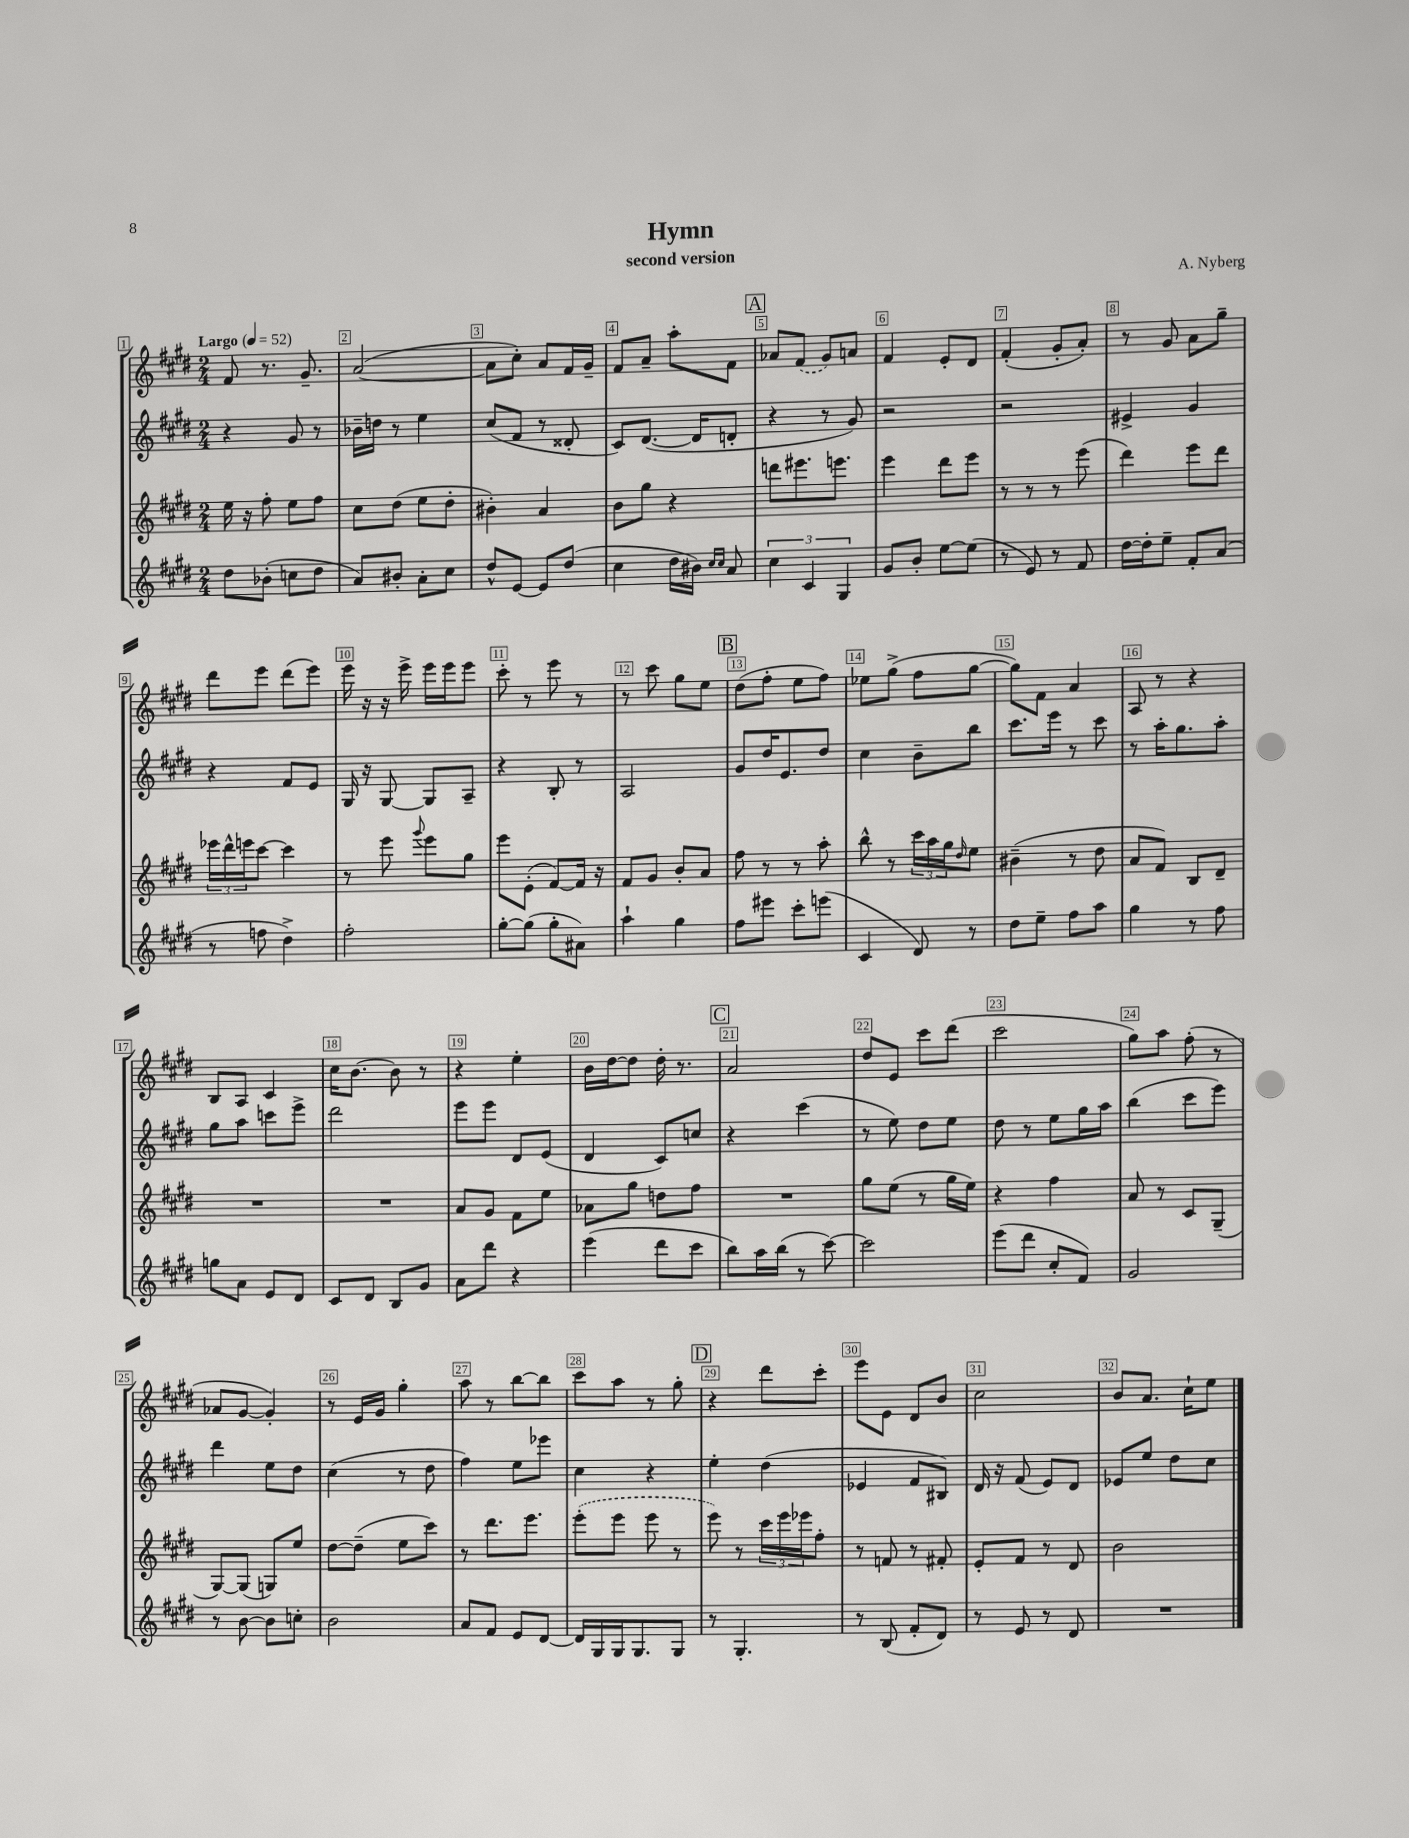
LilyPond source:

\header { title = "Hymn" composer = "A. Nyberg" subtitle = "second version" }
<<
\new StaffGroup <<
\new Staff = "s0" {
    \clef treble \key e \major \numericTimeSignature \time 2/4 \tempo "Largo" 4 = 52
    fis'8 r8. gis'8.-- |
    a'2~( |
    a'8 cis''8-.) a'8 fis'16 gis'16-- |
    fis'8 a'8-- a''8-. fis'8 |
    \mark \markup { \box "A" } aes'8 \once \slurDashed fis'8( gis'8) a'8 |
    fis'4 e'8-. dis'8 |
    fis'4-.( gis'8-. a'8-.) |
    r8 gis'8 a'8 gis''8-- |
    dis'''8 e'''8 dis'''8( e'''8) |
    e'''16 r16 r16 e'''16-> e'''16 e'''16 e'''8 |
    cis'''8-. r8 e'''8 r8 |
    r8 cis'''8 gis''8 e''8 |
    \mark \markup { \box "B" } dis''8( fis''8-. e''8 fis''8) |
    ees''8 gis''8->( fis''8 gis''8~ |
    gis''8) fis'8 a'4 |
    a8 r8 r4 |
    b8 a8 cis'4 |
    cis''16 b'8.~ b'8 r8 |
    r4 e''4-. |
    b'16 dis''16~ dis''8 dis''16-. r8. |
    \mark \markup { \box "C" } a'2 |
    dis''8 e'8 cis'''8 dis'''8( |
    cis'''2 |
    gis''8) a''8 fis''8-.( r8 |
    aes'8 gis'8~ gis'4-.) |
    r8 e'16 gis'16 gis''4-. |
    a''8 r8 b''8~ b''8 |
    cis'''8 a''8 r8 gis''8-. |
    \mark \markup { \box "D" } r4 dis'''8 cis'''8-. |
    e'''8 e'8 dis'8 b'8 |
    cis''2 |
    b'8 a'8. cis''16-! e''8 \bar "|." |
}
\new Staff = "s1" {
    \clef treble \key e \major \numericTimeSignature \time 2/4
    r4 gis'8 r8 |
    bes'16-- d''16 r8 e''4 |
    cis''8( fis'8 r8 disis'8-. |
    cis'8) dis'8.~( dis'16 d'8-. |
    \mark \markup { \box "A" } r4 r8 gis'8) |
    r2 |
    r2 |
    eis'4-> gis'4 |
    r4 fis'8 e'8 |
    gis16 r16 gis8~ gis8 a8-- |
    r4 b8-. r8 |
    a2 |
    \mark \markup { \box "B" } gis'8 dis''16 e'8. dis''8 |
    cis''4 b'8-- b''8 |
    cis'''8. e'''16 r8 cis'''8 |
    r8 a''16-. gis''8. a''8-. |
    gis''8 a''8 c'''8 e'''8-> |
    dis'''2 |
    e'''8 e'''8 dis'8 e'8( |
    dis'4 cis'8) c''8 |
    \mark \markup { \box "C" } r4 cis'''4( |
    r8 e''8) dis''8 e''8 |
    dis''8 r8 e''8 gis''16 a''16 |
    b''4( cis'''8 e'''8) |
    dis'''4 e''8 dis''8 |
    cis''4( r8 dis''8 |
    fis''4) e''8 ees'''8 |
    cis''4 r4 |
    \mark \markup { \box "D" } e''4-. dis''4( |
    ees'4 fis'8 bis8) |
    dis'16 r16 fis'8( e'8) dis'8 |
    ees'8 e''8 dis''8 cis''8 \bar "|." |
}
\new Staff = "s2" {
    \clef treble \key e \major \numericTimeSignature \time 2/4
    e''16 r16 fis''8-. e''8 fis''8 |
    cis''8 dis''8( e''8 dis''8-. |
    bis'4-.) a'4 |
    b'8 gis''8 r4 |
    \mark \markup { \box "A" } d'''8 eis'''8. e'''8. |
    e'''4 dis'''8 e'''8 |
    r8 r8 r8 e'''8( |
    dis'''4) e'''8 dis'''8 |
    \tuplet 3/2 { ees'''16 dis'''16-^ e'''16 } cis'''8~ cis'''4 |
    r8 e'''8 \appoggiatura { gis'''8 } e'''8 gis''8 |
    e'''8 e'8-.( fis'8~) fis'16 r16 |
    fis'8 gis'8 b'8-. a'8 |
    \mark \markup { \box "B" } fis''8 r8 r8 a''8-. |
    b''8-^ r8 \tuplet 3/2 { cis'''16 a''16 gis''16 } \grace { dis''16 } e''8 |
    bis'4--( r8 dis''8 |
    a'8 fis'8) b8 dis'8-- |
    R2 |
    R2 |
    a'8 gis'8 fis'8 e''8 |
    aes'8 gis''8 d''8 fis''8 |
    \mark \markup { \box "C" } R2 |
    gis''8 e''8( r8 gis''16 e''16) |
    r4 fis''4 |
    a'8 r8 cis'8 gis8--( |
    gis8~) gis8( g8) e''8 |
    dis''8~ dis''8--( e''8 cis'''8) |
    r8 dis'''8. e'''8. |
    \once \slurDashed e'''8-.( e'''8 e'''8 r8 |
    \mark \markup { \box "D" } e'''8) r8 \tuplet 3/2 { cis'''16 e'''16 ees'''16 } fis''8-. |
    r8 f'8 r8 fis'8-. |
    e'8-. fis'8 r8 dis'8 |
    b'2 \bar "|." |
}
\new Staff = "s3" {
    \clef treble \key e \major \numericTimeSignature \time 2/4
    dis''8 bes'8-.( c''8 dis''8 |
    a'8) bis'8-. a'8-. cis''8 |
    dis''8-^ e'8~ e'8 dis''8( |
    cis''4 dis''16 bis'16) \grace { cis''16 cis''16 } a'8 |
    \mark \markup { \box "A" } \tuplet 3/2 { cis''4 cis'4 gis4 } |
    gis'8 b'8-. e''8~ e''8( |
    r8 e'8) r8 fis'8 |
    dis''16~ dis''16-. e''8-- fis'8-. a'8( |
    r8 f''8 dis''4->) |
    fis''2-. |
    gis''8~-. gis''8( gis''8-. ais'8) |
    a''4-! gis''4 |
    \mark \markup { \box "B" } fis''8 eis'''8 cis'''8-. e'''8( |
    cis'4 dis'8) r8 |
    dis''8 e''8-- fis''8 a''8 |
    gis''4 r8 fis''8 |
    g''8 a'8 e'8 dis'8 |
    cis'8 dis'8 b8 gis'8 |
    a'8 dis'''8 r4 |
    e'''4( dis'''8 cis'''8 |
    \mark \markup { \box "C" } b''8) a''16 b''16( r8 cis'''8~) |
    cis'''2 |
    e'''8( dis'''8 cis''8-. fis'8) |
    gis'2 |
    r8 b'8~ b'8 c''8-. |
    b'2 |
    a'8 fis'8 e'8 dis'8~ |
    dis'16 gis16 gis16 gis8. gis8 |
    \mark \markup { \box "D" } r8 gis4.-. |
    r8 b8( fis'8-. dis'8) |
    r8 e'8 r8 dis'8 |
    R2 \bar "|." |
}
>>
>>
\layout { \context { \Score \override BarNumber.break-visibility = ##(#f #t #t) barNumberVisibility = #all-bar-numbers-visible \override BarNumber.stencil = #(make-stencil-boxer 0.1 0.3 ly:text-interface::print) } }
